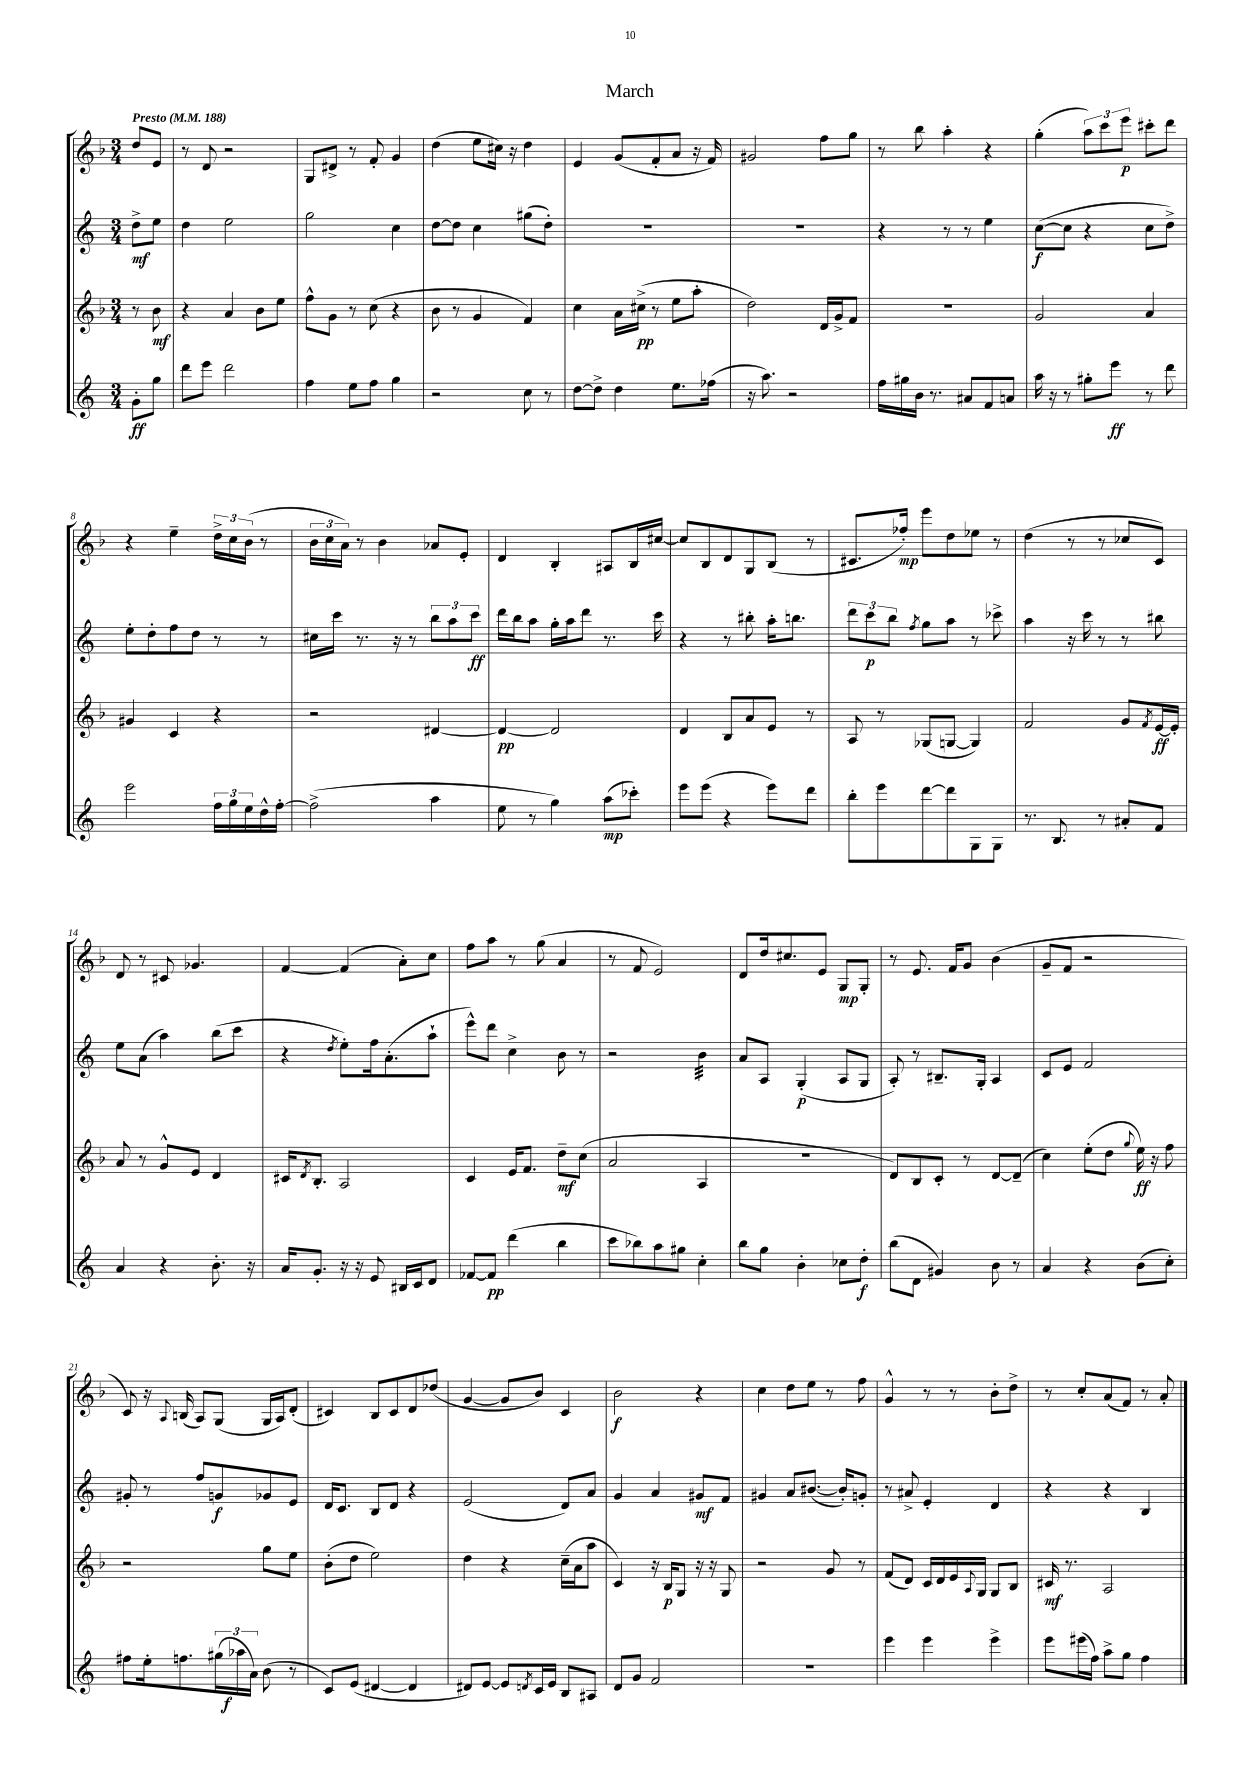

**kern	**kern	**kern	**kern
*staff4	*staff3	*staff2	*staff1
*clefG2	*clefG2	*clefG2	*clefG2
*k[]	*k[b-]	*k[]	*k[b-]
*M3/4	*M3/4	*M3/4	*M3/4
*MM188	*MM188	*MM188	*MM188
8g'	8r	8dd^	8dd
8gg	8b-	8ee	8e
=	=	=	=
8ddd	4r	4dd	8r
8eee	.	.	8d
2ddd	4a	2ee	2r
.	8b-	.	.
.	8ee	.	.
=	=	=	=
4ff	8ff^^	2gg	8G
.	8g	.	8d#^
8ee	8r	.	8r
8ff	(8cc	.	8f'
4gg	4r	4cc	4g
=	=	=	=
2r	8b-	[8dd	(4dd
.	8r	8dd]	.
.	4g	4cc	8ee
.	.	.	16cc#)
.	.	.	16r
8cc	4f)	(8gg#	4dd
8r	.	8dd')	.
=	=	=	=
[8dd	4cc	2.r	4e
8dd^]	.	.	.
4dd	16a	.	(8g
.	(16cc#^	.	.
.	8r	.	8f'
8.ee	8ee	.	8a
.	8aa'	.	16r
(16ff-	.	.	16f)
=	=	=	=
16r	2dd)	2.r	2g#
8.aa)	.	.	.
2r	.	.	.
.	16d	.	8ff
.	16g^	.	.
.	8f	.	8gg
=	=	=	=
16ff	2.r	4r	8r
16gg#	.	.	.
16b	.	.	8bb-
8.r	.	.	.
.	.	8r	4aa'
8a#	.	8r	.
8f	.	4ee	4r
8a	.	.	.
=	=	=	=
16aa	2g	([8cc	(4gg'
16r	.	.	.
8r	.	8cc]	.
8gg#'	.	4r	12aa)
.	.	.	12ccc
8eee	.	.	.
.	.	.	12eee
8r	4a	8cc	8ccc#'
8ddd	.	8dd^)	8ddd
=	=	=	=
2eee	4g#	8ee'	4r
.	.	8dd'	.
.	4c	8ff	4ee~
.	.	8dd	.
24ff	4r	8r	24dd^
24gg	.	.	24cc
24ee	.	.	(24b-
16dd^^	.	8r	8r
[16ff'	.	.	.
=	=	=	=
(2ff^]	2r	16cc#	24b-
.	.	.	24cc
.	.	16ccc	.
.	.	.	24a)
.	.	8.r	8r
.	.	.	4b-
.	.	16r	.
.	.	8r	.
4aa	[4d#	12bb	8a-
.	.	12aa	.
.	.	.	8e'
.	.	12ccc	.
=	=	=	=
8ee	4d#_	16ddd	4d
.	.	16bb	.
8r	.	8aa	.
4gg)	2d#]	16gg'	4B-'
.	.	16aa	.
.	.	8ddd	.
(8aa	.	8.r	8A#
8ccc-')	.	.	16B-
.	.	16ccc	[16cc#
=	=	=	=
8eee	4d	4r	8cc#]
(8eee	.	.	8B-
4r	8B-	8r	8d
.	8a	8bb#'	8G
8eee)	8e	16aa'	(8B-
.	.	8.bb	.
8ddd	8r	.	8r
=	=	=	=
8bb'	8A	12ddd	8.c#
.	.	12ccc	.
8eee	8r	.	.
.	.	12bb	.
.	.	.	16ff-')
.	.	8qff	.
[8ddd	(8G-	8gg	8eee
8ddd]	[8G	8aa	8dd
8G	4G])	8r	8ee-
8G	.	8ccc-^	8r
=	=	=	=
8.r	2f	4aa	(4dd
8.B	.	.	.
.	.	16r	8r
.	.	16ccc	.
8r	.	8r	8r
8a#'	8g	8r	8cc-
.	8qf	.	.
8f	[16e	8bb#	8c)
.	16e']	.	.
=	=	=	=
4a	8a	8ee	8d
.	8r	(8a	8r
4r	8g^^	4aa)	8c#
.	8e	.	4.g-
8.b'	4d	(8bb	.
.	.	8ccc	.
16r	.	.	.
=	=	=	=
16a	16c#	4r	[4f
.	8qd	.	.
8.g'	8.B-'	.	.
.	.	8qdd	.
16r	2A	8ee')	(4f]
16r	.	.	.
8e	.	16ff	.
.	.	(8.a'	.
16B#	.	.	8a')
16c	.	.	.
8d	.	8aa`	8cc
=	=	=	=
[8f-	4c	8eee^^)	8ff
8f-]	.	8ddd	8aa
(4ddd	16e	4cc^	8r
.	8.f	.	.
.	.	.	(8gg
4bb	8dd~	8b	4a
.	(8cc	8r	.
=	=	=	=
8ccc	2a	2r	8r
8bb-)	.	.	8f
8aa	.	.	2e)
8gg#	.	.	.
4cc'	4A	4b	.
=	=	=	=
8bb	2.r	8a	8d
8gg	.	8A	16dd
.	.	.	8.cc#
4b'	.	(4G'	.
.	.	.	8e
8cc-	.	8A	8G
8dd'	.	8G	8G'
=	=	=	=
(8bb	8d)	8A')	8r
8d	8B-	8r	8.e
4g#)	8c'	8.B#~	.
.	.	.	16f
.	8r	.	8g
.	.	16G'	.
8b	[8d	4A	(4b-
8r	(8d~]	.	.
=	=	=	=
4a	4cc)	8c	8g~
.	.	8e	8f
4r	(8ee'	2f	2r
.	8dd	.	.
.	8qqgg	.	.
(8b	16ee)	.	.
.	16r	.	.
8cc')	8ff	.	.
=	=	=	=
8ff#	2r	8g#'	8c)
16ee'	.	8r	16r
.	.	.	8qqA
8.ff	.	.	(16B
.	.	8ff	8A)
(24gg#	.	8g	(8G
24aa-	.	.	.
24a)	.	.	.
(8b	8gg	8g-	16G
.	.	.	16A)
8r	8ee	8e	(8d'
=	=	=	=
8c)	(8b-'	16d	4c#)
.	.	8.c	.
(8e	8dd	.	.
[4d#	2ee)	8B	8B-
.	.	8d	8c#
4d#]	.	4r	8d
.	.	.	(8dd-
=	=	=	=
8d#)	4dd	(2e	[4g
[8e	.	.	.
8e]	4r	.	8g]
8qd	.	.	.
16c	.	.	8b-)
16e	.	.	.
8B	(16cc~	8d)	4c
.	16a	.	.
8A#	8aa	8a	.
=	=	=	=
8d	4c)	4g	2b-
8g	.	.	.
2f	16r	4a	.
.	16B-	.	.
.	8G	.	.
.	16r	8g#	4r
.	16r	.	.
.	8G	8f	.
=	=	=	=
2.r	2r	4g#	4cc
.	.	8a	8dd
.	.	([8.b#	8ee
.	8g	.	8r
.	.	16b#'])	.
.	8r	8g'	8ff
=	=	=	=
4eee	(8f	8r	4g^^
.	8d)	8a#^	.
4eee	16c	4e'	8r
.	16d	.	.
.	16e	.	8r
.	8qqA	.	.
.	16G	.	.
4eee^	8G	4d	8b-'
.	8B-	.	8dd^
=	=	=	=
8eee	16c#	4r	8r
.	8.r	.	.
(16eee#	.	.	8cc'
16ff)	.	.	.
8aa^	2A	4r	(8a
8gg	.	.	8f)
4ff	.	4B	8r
.	.	.	8a'
==	==	==	==
*-	*-	*-	*-
